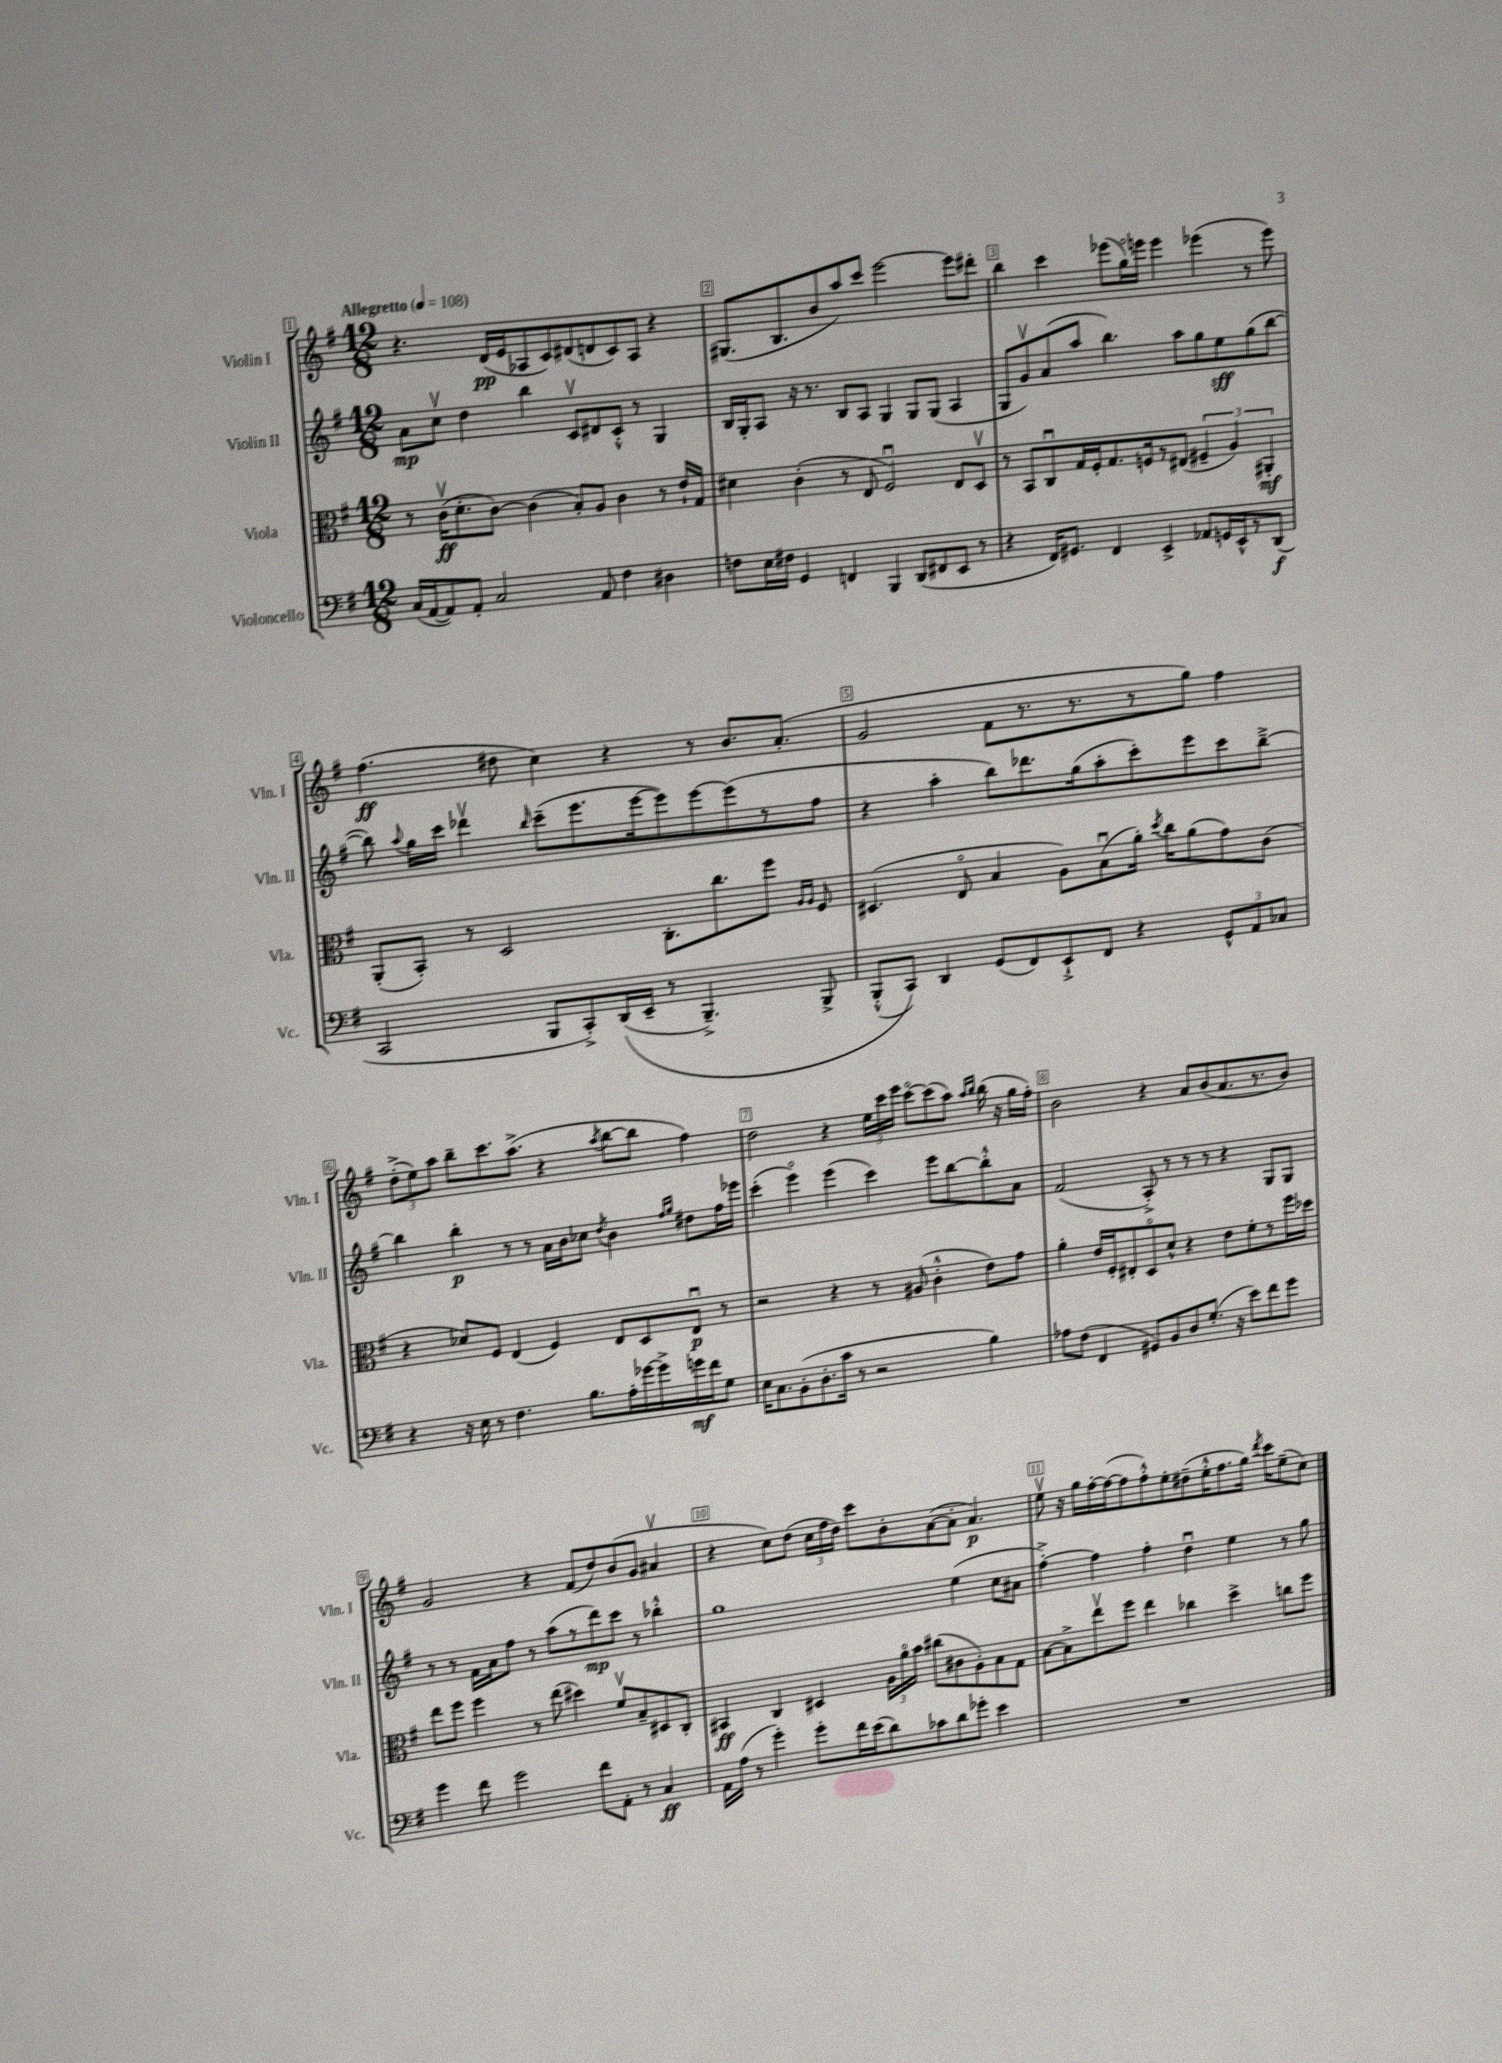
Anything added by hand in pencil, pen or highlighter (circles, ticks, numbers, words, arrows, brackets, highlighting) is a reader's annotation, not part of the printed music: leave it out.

**kern	**dynam	**kern	**dynam	**kern	**dynam	**kern	**dynam
*part4	*part4	*part3	*part3	*part2	*part2	*part1	*part1
*staff4	*staff4	*staff3	*staff3	*staff2	*staff2	*staff1	*staff1
*I"Violoncello	*	*I"Viola	*	*I"Violin II	*	*I"Violin I	*
*I'Vc.	*	*I'Vla.	*	*I'Vln. II	*	*I'Vln. I	*
*clefF4	*	*clefC3	*	*clefG2	*	*clefG2	*
*k[f#]	*	*k[f#]	*	*k[f#]	*	*k[f#]	*
*M12/8	*	*M12/8	*	*M12/8	*	*M12/8	*
*MM108	*	*MM108	*	*MM108	*	*MM108	*
=1	=1	=1	=1	=1	=1	=1	=1
!	!	!	!	!	!	!LO:TX:a:B:t=Allegretto	!
(16C/LL	.	8r	.	8a\L	mp	4.r	.
[16AA/J	.	.	.	.	.	.	.
8AA/])	.	(16cv\KL	ff	8ccv\J	.	.	.
.	.	8.d'\	.	.	.	.	.
8AA'/J	.	.	.	4dd\	.	.	.
2C/	.	[8c\J)	.	.	.	(16d/LL	pp
.	.	.	.	.	.	16e/J	.
.	.	(4c\]	.	4bb\	.	8A-X/	.
.	.	.	.	.	.	8c/)	.
.	.	8B'/L)	.	8cv/L	.	(8d#X/	.
8AA/	.	8A/J	.	8d#X/	.	8dn/	.
4F#\	.	4c\	.	8c'^^/J	.	8c/)	.
.	.	.	.	8r	.	8A-/J	.
4D#X\	.	8r	.	4G/	.	4r	.
.	.	16e`/LL	.	.	.	.	.
.	.	16G/JJ	.	.	.	.	.
=2	=2	=2	=2	=2	=2	=2	=2
8Fn\L	.	4d#X\	.	16B/LL	.	(8.G#X/L	.
.	.	.	.	16G'/J	.	.	.
16E\L	.	.	.	8A/J	.	.	.
16F#X\JJ	.	.	.	.	.	8.B/	.
4GG/	.	(4c'\	.	16r	.	.	.
.	.	.	.	8.r	.	.	.
.	.	.	.	.	.	8b/	.
4FFn/	.	8r	.	8B/L	.	8aa/)	.
.	.	8E/	.	8A/J	.	8ccc/J	.
4BBB/	.	2F#u/)	.	4G/	.	[2eee\	.
(8DD/L	.	.	.	8G/L	.	.	.
8FF#X/	.	.	.	(8G/J	.	.	.
8EE/J	.	8E/L	.	4A/	.	8eee\L]	.
8r	.	8Dv/J	.	.	.	8ddd#X'\J	.
=3	=3	=3	=3	=3	=3	=3	=3
4r	.	8r	.	8G/L	.	4bb\	.
.	.	8BB/L	.	8gv/)	.	.	.
16FF#/KL)	.	8Cu/	.	(8a/	.	4ccc\	.
8.GG#X/J	.	.	.	.	.	.	.
.	.	16G/L	.	8aa/J	.	.	.
.	.	16F#'/J	.	.	.	.	.
4FF#/	.	8.G/	.	4.bb\)	.	(8eee-X\L	.
.	.	.	.	.	.	16gg\L)	.
.	.	16Fn/k	.	.	.	16eeen\JJ	.
4EE^/	.	8r	.	.	.	4eee\	.
.	.	(8E#X/J	.	8aa\L	.	.	.
8AA-X/L	.	6F#X~/	.	8gg\	.	(4eee-X\	.
16GGn/L	.	.	.	8ee\	sff	.	.
.	.	6A/)	.	.	.	.	.
16EE^^/J	.	.	.	.	.	.	.
8r	.	.	.	(8gg\	.	8r	.
.	.	6AA#X'/	mf	.	.	.	.
(8DD/J	f	.	.	[8bb\J	.	8eee-\)	.
!!LO:LB:g=z
=4	=4	=4	=4	=4	=4	=4	=4
2CC/	.	(8AA'/L	.	8bb\])	.	(4.ff#\	ff
.	.	.	.	8qqaa/	.	.	.
.	.	8BB'/J)	.	16gg\LL	.	.	.
.	.	.	.	16ccc\JJ	.	.	.
.	.	8r	.	4ddd-Xv\	.	.	.
.	.	2D/	.	.	.	8dd#X\	.
.	.	.	.	16qqbb/	.	.	.
8BBB/L	.	.	.	(8ccc~\L	.	4cc\)	.
8CC'^/)	.	.	.	8.eee\	.	.	.
((16DD/L	.	.	.	.	.	4r	.
16EE~/JJ	.	.	.	[16eee\k	.	.	.
8r	.	8.C'\L	.	8eee\])	.	.	.
4.BBB~^/)	.	.	.	[8eee\	.	8r	.
.	.	8.cc\	.	.	.	.	.
.	.	.	.	(8eee\]	.	8.b/L	.
.	.	8ff#\J	.	8r	.	.	.
.	.	.	.	.	.	(8.a'/J	.
.	.	16qqA/LL	.	.	.	.	.
.	.	16qqA/JJ	.	.	.	.	.
8BBB^/	.	8F#/	.	8ff#\J	.	.	.
=5	=5	=5	=5	=5	=5	=5	=5
(8BBB'^^/L	.	(4.D#X/	.	4r	.	2g/	.
8CC/J))	.	.	.	.	.	.	.
4DD/	.	.	.	4aa'\	.	.	.
.	.	8E/	.	.	.	.	.
(8GG/L	.	4B/	.	8bb\L)	.	8f#\L	.
8FF#/)	.	.	.	8.ddd-X\	.	8.r	.
8EE`^/	.	8A\L)	.	.	.	.	.
.	.	.	.	(16gg\k	.	8.r	.
8FF#/J	.	(8Bu\	.	8aa'\	.	.	.
4r	.	16a'\Jk)	.	8ccc'\)	.	8r	.
.	.	8qdd/	.	.	.	.	.
.	.	16cc\KL	.	.	.	.	.
.	.	(8a\	.	8eee\	.	8gg\J)	.
12GG^^/L	.	8g\)	.	8ccc\	.	4ff#\	.
12AA/	.	.	.	.	.	.	.
.	.	(8c\J	.	[8bb~^\J	.	.	.
12C-X/J	.	.	.	.	.	.	.
!!LO:LB:g=z
=6	=6	=6	=6	=6	=6	=6	=6
4r	.	4r	.	4bb\]	.	(12dd'^\L	.
.	.	.	.	.	.	12ee\)	.
.	.	.	.	.	.	12aa\J	.
16r	.	8d-X/L)	.	4bb'\	p	8bb~\L	.
16E\	.	.	.	.	.	.	.
8r	.	8F#/J	.	.	.	8.ccc\	.
4.F#\	.	(4E/	.	8r	.	.	.
.	.	.	.	.	.	(8.aa^\J	.
.	.	.	.	8r	.	.	.
.	.	4F#/)	.	16a\LL	.	4r	.
.	.	.	.	16b\J	.	.	.
8.B\L	.	.	.	8cc-X\J	.	.	.
.	.	.	.	8qdd/	.	8qaa/	.
.	.	8E/L	.	4b\	.	[8bb\L	.
16A'\L	.	.	.	.	.	.	.
[16g-X\	.	8D/	.	.	.	8bb\J]	.
16g-^\]	.	.	.	.	.	.	.
.	.	.	.	16qqff#/LL	.	.	.
.	.	.	.	16qqgg/JJ	.	.	.
16gn\	mf	8Eu/J	p	8dd#X\L	.	4ff#\)	.
16f#\J	.	.	.	.	.	.	.
8G\J	.	8r	.	16ff#\L	.	.	.
.	.	.	.	16eee-X\JJ	.	.	.
=7	=7	=7	=7	=7	=7	=7	=7
16E\KL	.	2r	.	(4ccc'\	.	2dd\	.
8.C\	.	.	.	.	.	.	.
(8BB'\	.	.	.	4eee\)	.	.	.
8.D'\	.	.	.	.	.	.	.
.	.	4r	.	(4eee\	.	4r	.
16c\Jk	.	.	.	.	.	.	.
8r	.	.	.	.	.	.	.
2r	.	8r	.	4ccc\)	.	24ee\LL	.
.	.	.	.	.	.	24ccc\	.
.	.	.	.	.	.	24eee\JJ	.
.	.	(8A#X/	.	.	.	[8ccc\L	.
.	.	4c'^^\	.	8eee\L	.	(8ccc\]	.
.	.	.	.	[8bb\	.	8aa\J)	.
.	.	.	.	.	.	16qqaa/LL	.
.	.	.	.	.	.	16qqbb/JJ	.
4B\)	.	8e\L)	.	8bb'^^\]	.	(16bb\	.
.	.	.	.	.	.	16r	.
.	.	8g\J	.	8a\J	.	16gg\LL	.
.	.	.	.	.	.	16ff#'\JJ)	.
=8	=8	=8	=8	=8	=8	=8	=8
8A-X\L	.	4a'\	.	(2f#/	.	2b\	.
(8F#\J	.	.	.	.	.	.	.
4FF#/	.	16e/LL	.	.	.	.	.
.	.	16F#'/J	.	.	.	.	.
.	.	8E#X'/	.	.	.	.	.
8GG#X/L)	.	8D/	.	8A'^/)	.	4r	.
8BB/	.	8d^^/J	.	8r	.	.	.
8D/	.	4r	.	8r	.	8a/L	.
(8.G'/J	.	.	.	8r	.	(8b/	.
.	.	8e\L	.	4r	.	8.a/	.
16r	.	.	.	.	.	.	.
8e\L)	.	8f#'\	.	.	.	.	.
.	.	.	.	.	.	8.r	.
8f#\	.	8r	.	8G/L	.	.	.
8g\J	.	16ff#\L	.	8G/J	.	8b/J)	.
.	.	16dd-X\JJ	.	.	.	.	.
!!LO:LB:g=z
=9	=9	=9	=9	=9	=9	=9	=9
4g\	.	8ee\L	.	8r	.	2g/	.
.	.	8ff#\J	.	8r	.	.	.
8f#\	.	4ff#\	.	16f#\LL	.	.	.
.	.	.	.	16a\J	.	.	.
2g\	.	.	.	8ff#\J	.	.	.
.	.	8r	.	8r	.	4r	.
.	.	(8ee\	.	(8aa\L	.	.	.
.	.	4dd#X\)	.	8r	.	(8f#/L	.
8f#\L	.	.	.	8ddd\)	mp	8dd/)	.
8AA'\J	.	8f#v/L	.	8ccc\J	.	(8b/	.
8r	.	8B~/	.	8r	.	8g/J	.
4C/	ff	8D#X/	.	4bb-X'^^\	.	4a#Xv/	.
.	.	8C'/J	.	.	.	.	.
=10	=10	=10	=10	=10	=10	=10	=10
16AA\LL	.	4BB#X/	ff	1gg	.	4r	.
(16A\JJ	.	.	.	.	.	.	.
8r	.	.	.	.	.	.	.
4g'\)	.	4C/	.	.	.	8cc\L)	.
.	.	.	.	.	.	(8dd\J	.
8g'\L	.	4D#X/	.	.	.	24cc\LL	.
.	.	.	.	.	.	24ff#\	.
.	.	.	.	.	.	24dd\JJ)	.
16f#\L	.	.	.	.	.	8ccc\L	.
(16e\J	.	.	.	.	.	.	.
8d\)	.	24A\LL	.	.	.	8b'\	.
.	.	24a\	.	.	.	.	.
.	.	24b\JJ	.	.	.	.	.
8c-X\	.	(8cc#X\L	.	.	.	([8a\	.
8d\	.	8c#X\	.	(4ee\	.	8a'\J]	.
8g-X'\J	.	8A'\)	.	.	.	4.a/)	p
4e\	.	8B\	.	8cc\L	.	.	.
.	.	8G\J	.	8a#X\J	.	.	.
=11	=11	=11	=11	=11	=11	=11	=11
1.r	.	[8B\L	.	[4ff#'^\)	.	8eev\	.
.	.	8B^\]	.	.	.	16r	.
.	.	.	.	.	.	16gg\LL	.
.	.	8eev\	.	4ff#\]	.	[16ff#'\	.
.	.	.	.	.	.	(16ff#\J_	.
.	.	8ff#\J	.	.	.	8ff#\]	.
.	.	4ee\	.	4ff#'\	.	8ff#'^^\)	.
.	.	.	.	.	.	8ee'\	.
.	.	4cc-X\	.	4ddu\	.	(8dd#X~\	.
.	.	.	.	.	.	16ee'^^\K	.
.	.	.	.	.	.	8.ff#\	.
.	.	4dd^\	.	4ee\	.	.	.
.	.	.	.	.	.	16gg\Jk)	.
.	.	.	.	.	.	8qddd/	.
.	.	.	.	.	.	16ccc\KL	.
.	.	8ccn\L	.	8r	.	(8ee~\	.
.	.	8ff#\J	.	8gg\	.	8cc\J)	.
==	==	==	==	==	==	==	==
*-	*-	*-	*-	*-	*-	*-	*-
